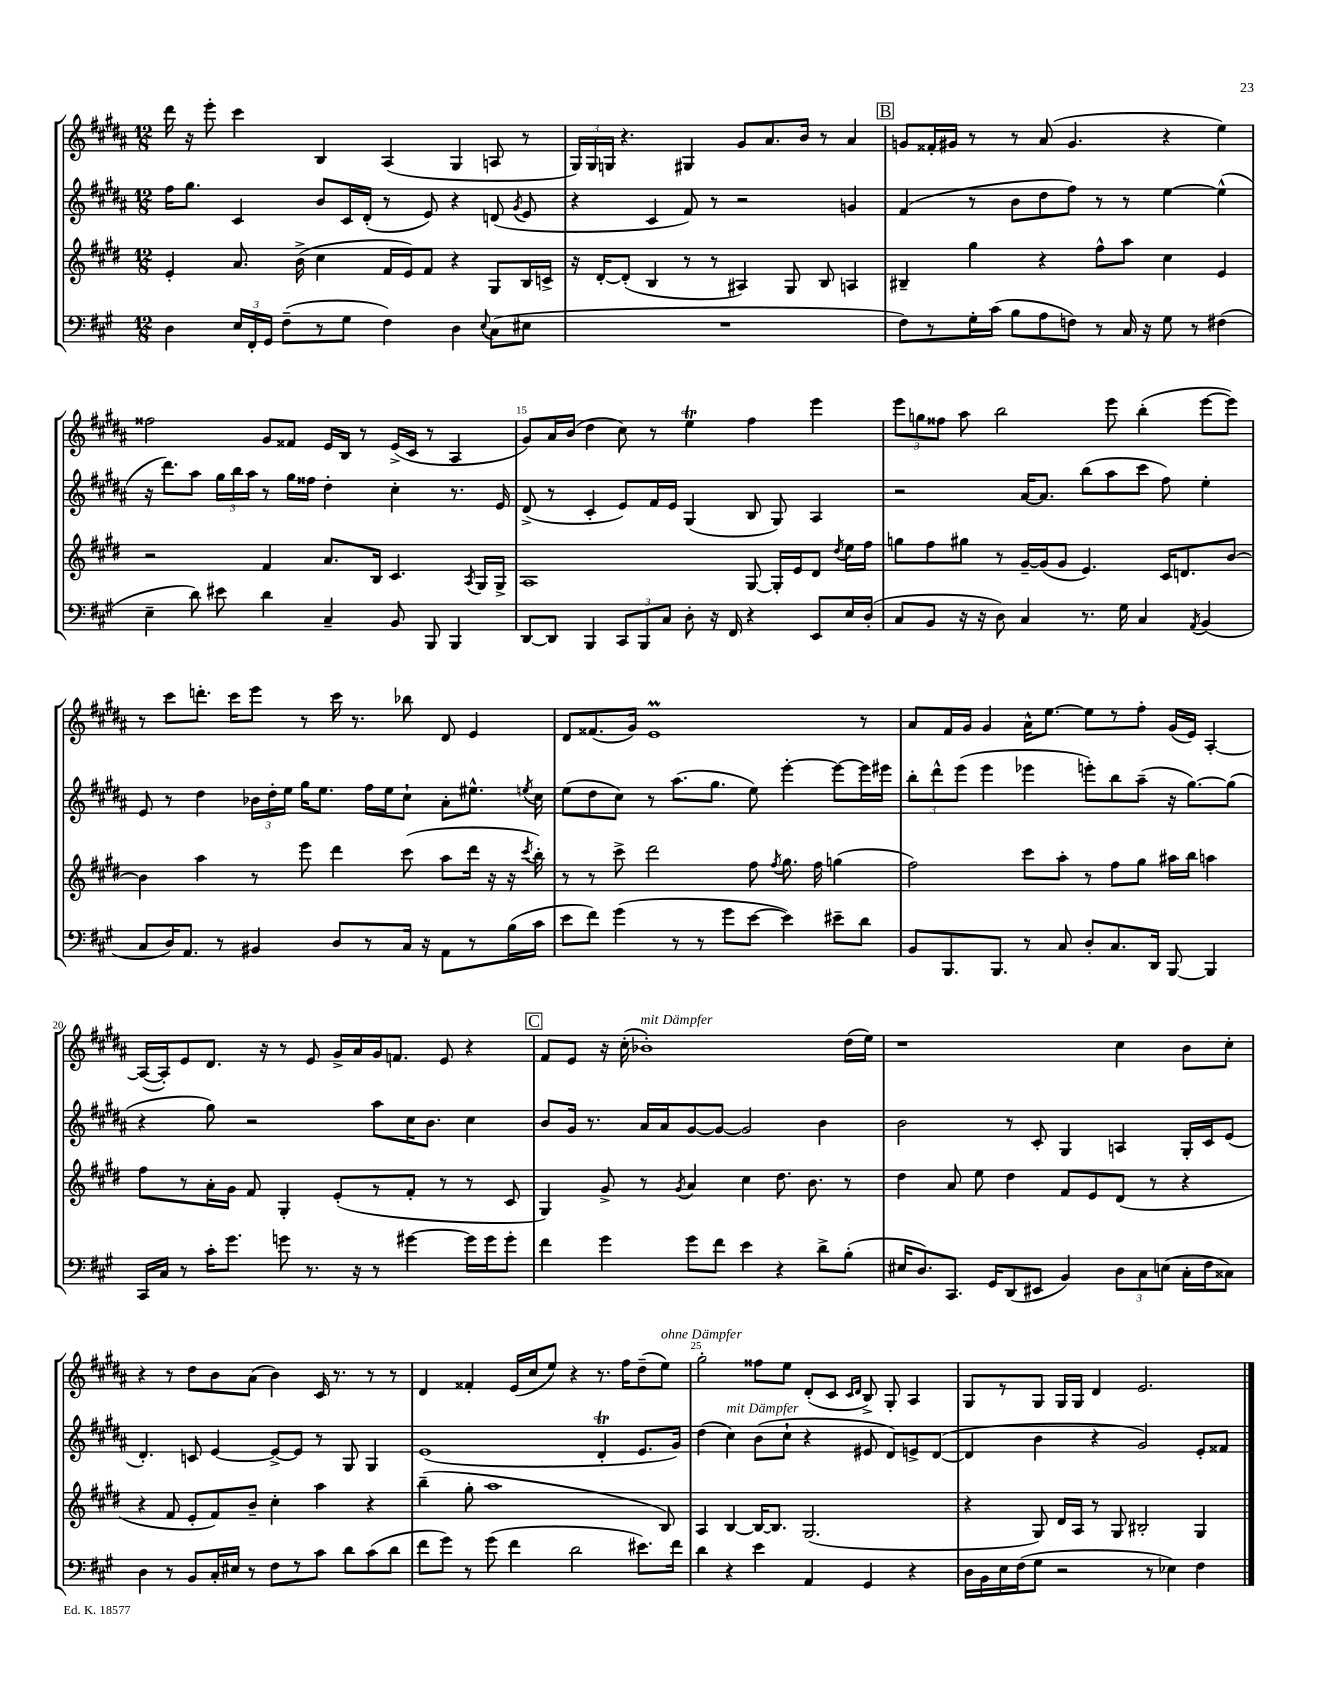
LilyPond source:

<<
\new StaffGroup <<
\new Staff = "s0" {
    \clef treble \key b \major \numericTimeSignature \time 12/8
    \autoBeamOff dis'''16 r16 e'''8-. cis'''4 b4 ais4( gis4 a8 r8 |
    \tuplet 3/2 { gis16[) gis16 g16] } r4. gis4 gis'8[ ais'8. b'16] r8 ais'4 |
    \mark \markup { \box "B" } g'8[ fisis'16-. gis'16] r8 r8 ais'8( gis'4. r4 e''4) |
    fisis''2 gis'8[ fisis'8] e'16[ b16] r8 e'16[->( cis'16] r8 ais4 |
    gis'8[) ais'16 b'16]( dis''4 cis''8) r8 e''4\trill fis''4 e'''4 |
    \tuplet 3/2 { e'''8[ g''8 fisis''8] } ais''8 b''2 e'''8 b''4-.( e'''8[~ e'''8]) |
    r8 cis'''8[ d'''8.]-. cis'''16[ e'''8] r8 cis'''16 r8. bes''8 dis'8 e'4 |
    dis'8[ fisis'8.( gis'16]) e'1\prall r8 |
    ais'8[ fis'16 gis'16] gis'4 ais'16[-^ e''8.]~ e''8[ r8 fis''8]-. gis'16[( e'16]) ais4~-. |
    ais16[~( ais16-.) e'8 dis'8.] r16 r8 e'8 gis'16[-> ais'16 gis'16 f'8.] e'8 r4 |
    \mark \markup { \box "C" } fis'8[ e'8] r16 cis''16-.( bes'1-.^\markup { \italic "mit Dämpfer" }) dis''16[( e''16]) |
    r1 cis''4 b'8[ cis''8]-. |
    r4 r8 dis''8[ b'8 ais'8]( b'4) cis'16 r8. r8 r8 |
    dis'4 fisis'4-. e'16[( cis''16 e''8]) r4 r8. fis''16[ dis''8--( e''8]^\markup { \italic "ohne Dämpfer" }) |
    gis''2-. fisis''8[ e''8] dis'8[-.( cis'8] \grace { cis'16[ dis'16] } b8->) gis8-. ais4 |
    gis8[ r8 gis8] gis16[ gis16] dis'4 e'2. \bar "|." |
}
\new Staff = "s1" {
    \clef treble \key b \major \numericTimeSignature \time 12/8
    \autoBeamOff fis''16[ gis''8.] cis'4 b'8[ cis'16 dis'16]-.( r8 e'8) r4 d'8( \acciaccatura { gis'8 } e'8 |
    r4 cis'4 fis'8) r8 r2 g'4 |
    \mark \markup { \box "B" } fis'4( r8 b'8[ dis''8 fis''8]) r8 r8 e''4~ e''4-^( |
    r16 dis'''8.[) ais''8] \tuplet 3/2 { gis''16[ b''16 ais''16] } r8 gis''16[ fisis''16] dis''4-. cis''4-. r8. e'16 |
    dis'8->( r8 cis'4-. e'8[) fis'16 e'16] gis4( b8 gis8) ais4 |
    r2 ais'16[~ ais'8.] b''8[( ais''8 cis'''8] fis''8) e''4-. |
    e'8 r8 dis''4 \tuplet 3/2 { bes'16[ dis''16-. e''16] } gis''16[ e''8.] fis''16[ e''16 cis''8]-! ais'8[-. eis''8.]-^ \acciaccatura { e''8 } cis''16 |
    e''8[( dis''8 cis''8]) r8 ais''8.[( gis''8.] e''8) e'''4~-. e'''8[~ e'''16 eis'''16] |
    \tuplet 3/2 { b''8[-. dis'''8-^ e'''8]( } e'''4 ees'''4 e'''8[-.) b''8 ais''8]--( r16 gis''8.[~) gis''8]( |
    r4 gis''8) r2 ais''8[ cis''16 b'8.] cis''4 |
    \mark \markup { \box "C" } b'8[ gis'16] r8. ais'16[ ais'16 gis'8~ gis'8]~ gis'2 b'4 |
    b'2 r8 cis'8-. gis4 a4 gis16[-. cis'16 e'8]( |
    dis'4.-.) c'8 e'4~ e'8[~-> e'8] r8 gis8 gis4 |
    e'1( dis'4-.\trill e'8.[ gis'16]) |
    dis''4( cis''4^\markup { \italic "mit Dämpfer" }) b'8[( cis''8]-! r4 eis'8 dis'8[) e'8-> dis'8]~( |
    dis'4 b'4 r4 gis'2) e'8[-. fisis'8] \bar "|." |
}
\new Staff = "s2" {
    \clef treble \key e \major \numericTimeSignature \time 12/8
    \autoBeamOff e'4-. a'8. b'16->( cis''4 fis'16[ e'16) fis'8] r4 gis8[ b16 c'16]-> |
    r16 dis'16[~-. dis'8]-.( b4 r8 r8 ais4) gis8 b8 a4 |
    \mark \markup { \box "B" } bis4-- gis''4 r4 fis''8[-^ a''8] cis''4 e'4 |
    r2 fis'4 a'8.[ b16] cis'4. \acciaccatura { a8 } gis16[ gis16]-> |
    a1 gis8~ gis16[-. e'16 dis'8] \acciaccatura { dis''8 } e''16[ fis''16] |
    g''8[ fis''8 gis''8] r8 gis'16[~-- gis'16( gis'8] e'4.) cis'16[ d'8. b'8]~ |
    b'4 a''4 r8 e'''8 dis'''4 cis'''8( a''8[ dis'''16] r16 r16 \acciaccatura { cis'''8 } b''16-.) |
    r8 r8 cis'''8-> dis'''2 fis''8 \acciaccatura { fis''8 } gis''8. fis''16 g''4( |
    fis''2) cis'''8[ a''8]-. r8 fis''8[ gis''8] ais''16[ b''16] a''4 |
    fis''8[ r8 a'16-. gis'16] fis'8 gis4-. e'8[-.( r8 fis'8]-. r8 r8 cis'8 |
    \mark \markup { \box "C" } gis4) gis'8-> r8 \acciaccatura { gis'8 } a'4 cis''4 dis''8. b'8. r8 |
    dis''4 a'8 e''8 dis''4 fis'8[ e'8 dis'8]( r8 r4 |
    r4 fis'8 e'8[-. fis'8) b'8]-- cis''4-. a''4 r4 |
    b''4--( gis''8-. a''1 b8) |
    a4 b4~ b16[~ b8.] gis2.( |
    r4 gis8) dis'16[ a16] r8 gis8 bis2-. gis4 \bar "|." |
}
\new Staff = "s3" {
    \clef bass \key a \major \numericTimeSignature \time 12/8
    \autoBeamOff d4 \tuplet 3/2 { e16[ fis,16-. gis,16] } fis8[--( r8 gis8] fis4) d4 \appoggiatura { e8 } cis8[( eis8] |
    R1. |
    \mark \markup { \box "B" } fis8[) r8 gis16-. cis'16]( b8[ a8 f8]) r8 cis16 r16 gis8 r8 fis4( |
    e4-- d'8) eis'8 d'4 cis4-- b,8 b,,8 b,,4 |
    d,8[~ d,8] b,,4 \tuplet 3/2 { cis,8[ b,,8 cis8] } d8-. r16 fis,16 r4 e,8[ e16 d16]-.( |
    cis8[ b,8] r16 r16 d8) cis4 r8. gis16 cis4 \acciaccatura { a,8 } b,4( |
    cis8[ d16) a,8.] r8 bis,4 d8[ r8 cis16] r16 a,8[ r8 b16( cis'16] |
    e'8[ fis'8]) gis'4( r8 r8 gis'8[ e'8]~ e'4) eis'8[-- d'8] |
    b,8[ b,,8. b,,8.] r8 cis8 d8[-. cis8. d,16] b,,8~ b,,4 |
    cis,16[ cis16] r8 cis'16[-. gis'8.] g'8 r8. r16 r8 gis'4~ gis'16[ gis'16 gis'8]-. |
    \mark \markup { \box "C" } fis'4 gis'4 gis'8[ fis'8] e'4 r4 d'8[-> b8]-.( |
    eis16[ d8.) cis,8.] gis,16[ d,8( eis,8] b,4) \tuplet 3/2 { d8[ cis8 e8]( } cis16[-. fis16 cisis8]) |
    d4 r8 b,8[ cis16-. eis16] r8 fis8[ r8 cis'8] d'8[ cis'8( d'8] |
    fis'8[ gis'8]) r8 gis'8( fis'4 d'2 eis'8.[) fis'16] |
    d'4 r4 e'4 a,4 gis,4 r4 |
    d16[ b,16 e16 fis16( gis8] r2 r8 ees4) fis4 \bar "|." |
}
>>
>>
\layout { \context { \Score currentBarNumber = #11 \override BarNumber.break-visibility = ##(#f #t #t) barNumberVisibility = #(every-nth-bar-number-visible 5) } }
